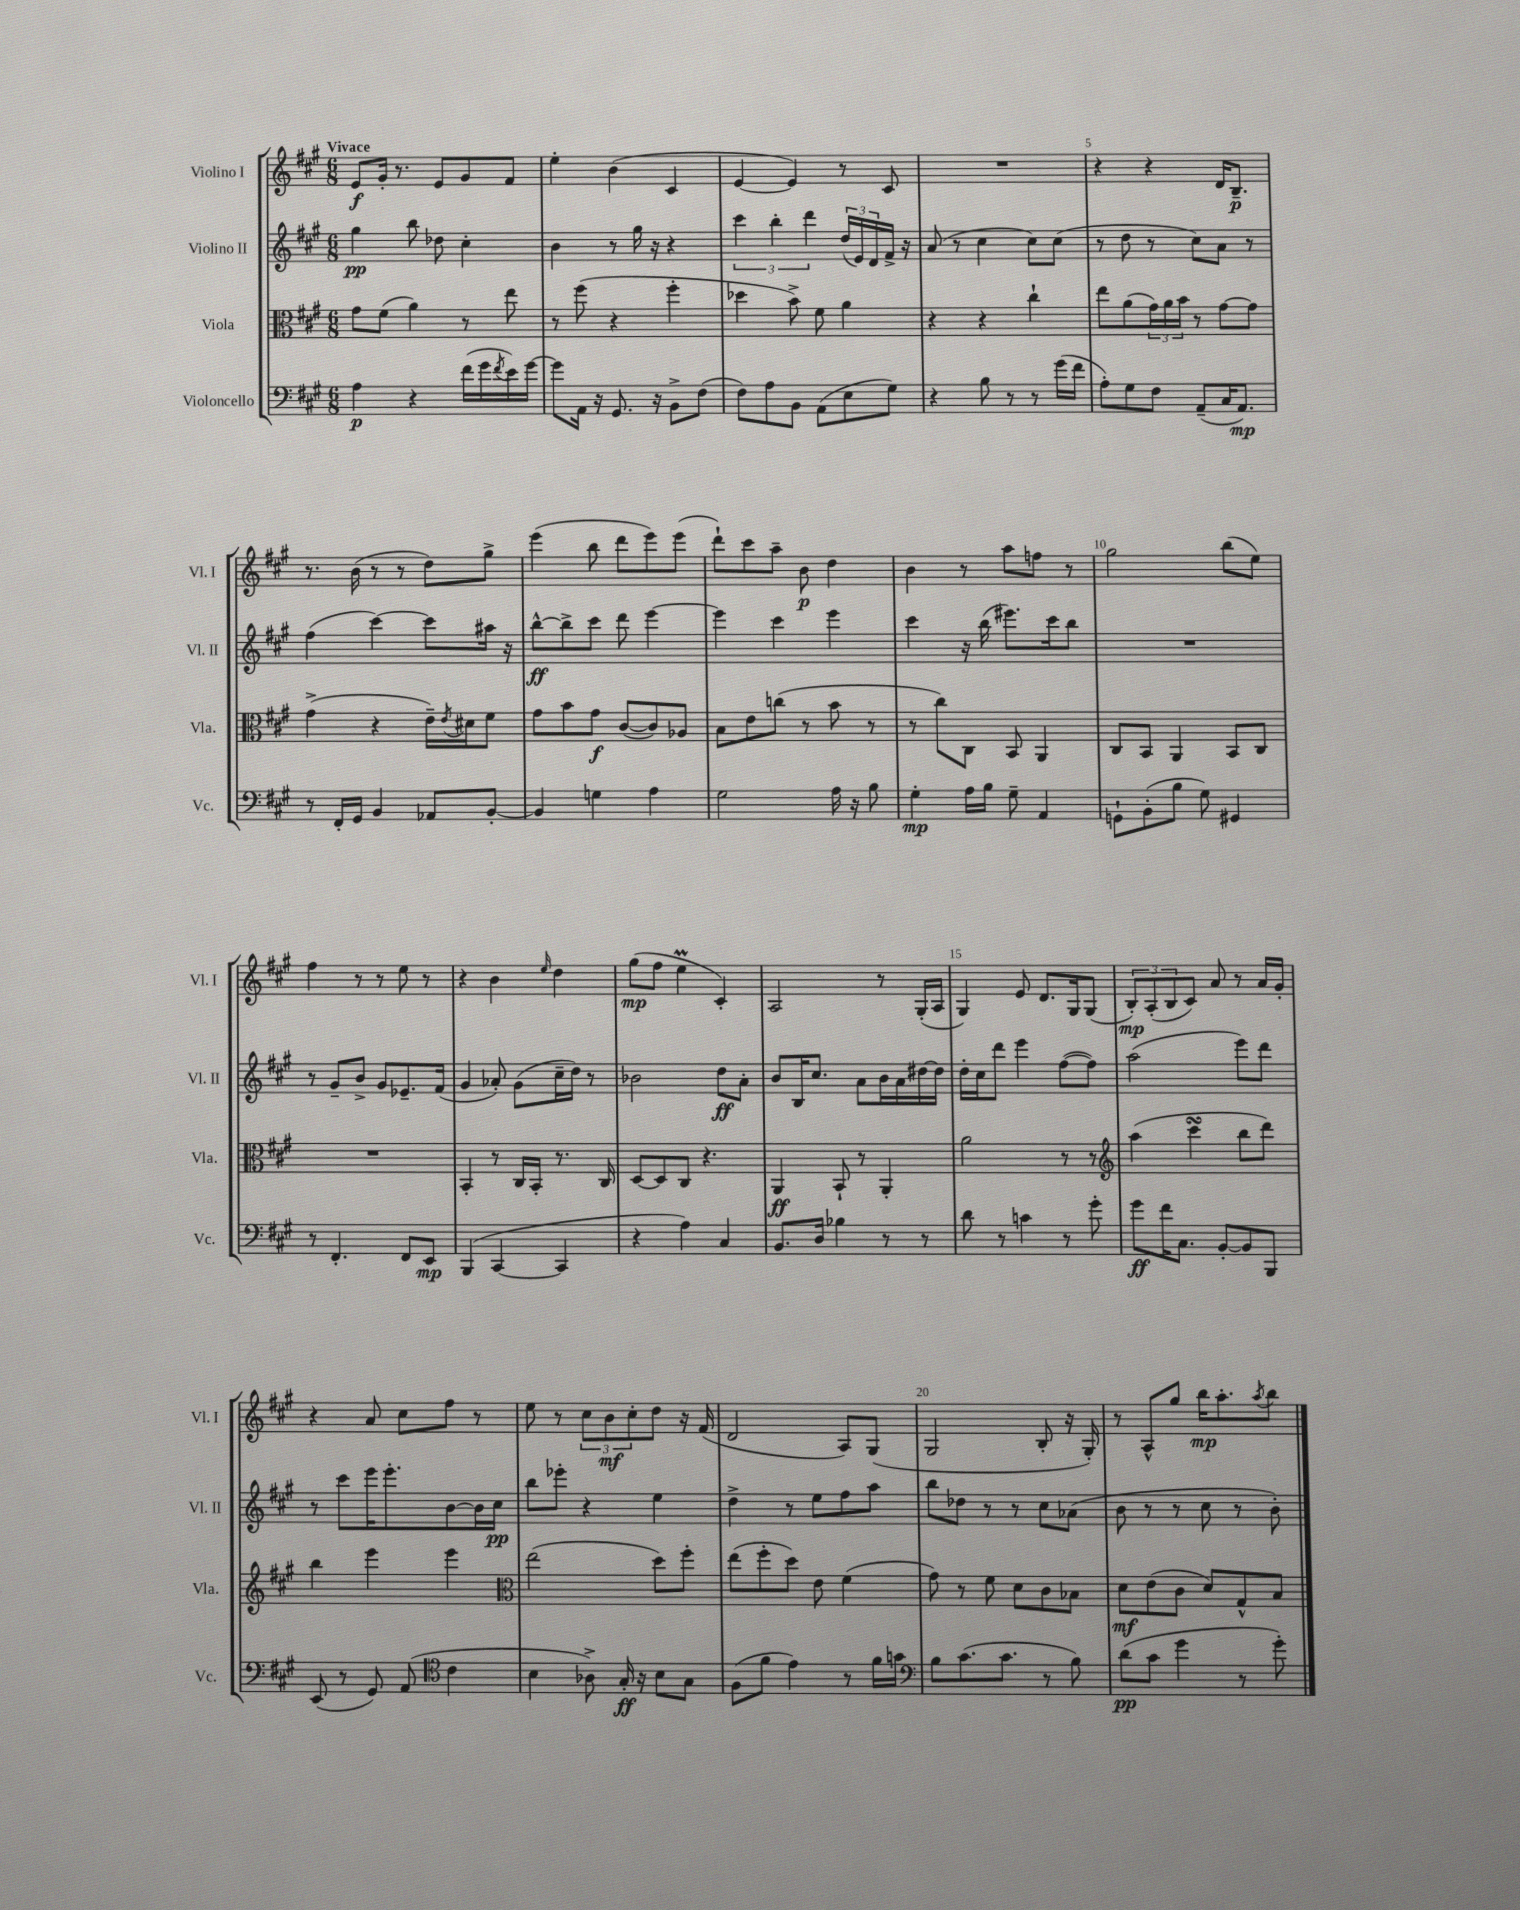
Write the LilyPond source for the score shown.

<<
\new StaffGroup <<
\new Staff = "s0" \with { instrumentName = "Violino I" shortInstrumentName = "Vl. I" } {
    \clef treble \key a \major \numericTimeSignature \time 6/8 \tempo "Vivace"
    e'8\f gis'16-. r8. e'8 gis'8 fis'8 |
    e''4-. b'4( cis'4 |
    e'4~ e'4) r8 cis'8 |
    R2. |
    r4 r4 d'16 b8.--\p |
    r8. b'16( r8 r8 d''8) gis''8-> |
    e'''4( b''8 d'''8 e'''8) e'''8( |
    d'''8-!) cis'''8 a''8-- b'8\p d''4 |
    b'4 r8 a''8 f''8 r8 |
    gis''2 b''8( e''8) |
    fis''4 r8 r8 e''8 r8 |
    r4 b'4 \grace { e''16 } d''4 |
    gis''8\mp( fis''8 e''4\prall cis'4-.) |
    a2 r8 gis16-.( a16 |
    gis4) e'8 d'8. gis16 gis8( |
    \tuplet 3/2 { b8-.\mp) a8-.( b8 } cis'8) a'8 r8 a'16 gis'16-. |
    r4 a'8 cis''8 fis''8 r8 |
    e''8 r8 \tuplet 3/2 { cis''8 b'8\mf cis''8-. } d''8 r16 fis'16( |
    d'2 a8) gis8( |
    gis2 b8-. r16 gis16-.) |
    r8 a8-^ gis''8 b''16\mp a''8.-. \acciaccatura { a''8 } b''8 \bar "|." |
}
\new Staff = "s1" \with { instrumentName = "Violino II" shortInstrumentName = "Vl. II" } {
    \clef treble \key a \major \numericTimeSignature \time 6/8
    gis''4\pp b''8 des''8 cis''4-. |
    b'4 r8 gis''16 r16 r4 |
    \tuplet 3/2 { cis'''4 b''4-. d'''4 } \tuplet 3/2 { d''16( e'16) d'16 } fis'16-> r16 |
    a'8( r8 cis''4 cis''8) cis''8( |
    r8 d''8 r8 cis''8) a'8 r8 |
    fis''4( cis'''4~) cis'''8 ais''16 r16 |
    b''8~-^\ff b''8-> cis'''8 d'''8 e'''4~ |
    e'''4 cis'''4 e'''4 |
    cis'''4 r16 b''16( eis'''8.) cis'''16 b''8 |
    R2. |
    r8 gis'8-- b'8-> gis'8 ees'8.-- fis'16( |
    gis'4 aes'8-.) gis'8( cis''16-- d''16) r8 |
    bes'2 d''8\ff a'8-. |
    b'8 b16 cis''8. a'8 b'16 a'16 dis''16~ dis''16 |
    d''16-. cis''16 d'''8 e'''4 fis''8~( fis''8) |
    a''2( e'''8) d'''8 |
    r8 cis'''8 e'''16 e'''8.-. b'8~ b'16 cis''16\pp |
    b''8 ees'''8-. r4 e''4 |
    d''4-> r8 e''8 fis''8 a''8 |
    b''8 des''8 r8 r8 cis''8 aes'8( |
    b'8 r8 r8 cis''8 r8 b'8-.) \bar "|." |
}
\new Staff = "s2" \with { instrumentName = "Viola" shortInstrumentName = "Vla." } {
    \clef alto \key a \major \numericTimeSignature \time 6/8
    gis'8 fis'8( a'4) r8 e''8 |
    r8 fis''8( r4 fis''4-. |
    des''4 b'8->) fis'8 a'4 |
    r4 r4 cis''4-! |
    e''8 a'8( \tuplet 3/2 { gis'16) a'16 b'16 } r8 gis'8~ gis'8 |
    gis'4->( r4 e'16--) \acciaccatura { e'8 } dis'16 fis'8 |
    gis'8 b'8 gis'8\f cis'8~( cis'8) aes8 |
    b8 e'8 c''8( r8 b'8 r8 |
    r8 cis''8) cis8 b,8 a,4 |
    cis8 b,8 a,4 b,8 cis8 |
    R2. |
    b,4-. r8 cis16 b,16-. r8. cis16 |
    d8~ d8 cis8 r4. |
    a,4\ff b,8-! r8 a,4-. |
    a'2 r8 r8 |
    \clef treble a''4( cis'''4\turn b''8 d'''8) |
    b''4 e'''4 e'''4 |
    \clef alto e''2( d''8) fis''8-. |
    e''8( fis''8-. d''8) e'8 fis'4( |
    gis'8) r8 fis'8 d'8 cis'8 bes8 |
    d'8\mf e'8( cis'8 d'8) gis8-^ b8 \bar "|." |
}
\new Staff = "s3" \with { instrumentName = "Violoncello" shortInstrumentName = "Vc." } {
    \clef bass \key a \major \numericTimeSignature \time 6/8
    a4\p r4 fis'16( gis'16 \acciaccatura { fis'8 } e'16) gis'16~ |
    gis'8 a,16 r16 gis,8. r16 b,8-> fis8( |
    fis8) a8 b,8 a,8( e8 gis8) |
    r4 b8 r8 r8 gis'16( fis'16 |
    a8-.) gis8 fis8 a,8--( cis16 a,8.\mp) |
    r8 fis,16-. gis,16 b,4 aes,8 b,8~-. |
    b,4 g4 a4 |
    gis2 a16 r16 b8 |
    gis4-.\mp a16 b16 gis8-- a,4 |
    g,8-! b,8-.( b8 gis8) gis,4 |
    r8 fis,4.-. fis,8 e,8\mp |
    b,,4( cis,4~ cis,4 |
    r4 a4) cis4 |
    b,8. d16 bes4 r8 r8 |
    d'8 r8 c'4 r8 gis'8-. |
    gis'8\ff fis'16 cis8. b,8~-. b,8 b,,8 |
    e,8( r8 gis,8) a,8( \clef tenor cis'4 |
    b4 aes8->) gis16-.\ff r16 b8 gis8 |
    fis8( fis'8 e'4) r8 fis'16 g'16 |
    \clef bass b8 cis'8.( cis'8. r8 b8) |
    d'8\pp( cis'8 gis'4 r8 gis'8-.) \bar "|." |
}
>>
>>
\layout { \context { \Score \override BarNumber.break-visibility = ##(#f #t #t) barNumberVisibility = #(every-nth-bar-number-visible 5) } }
